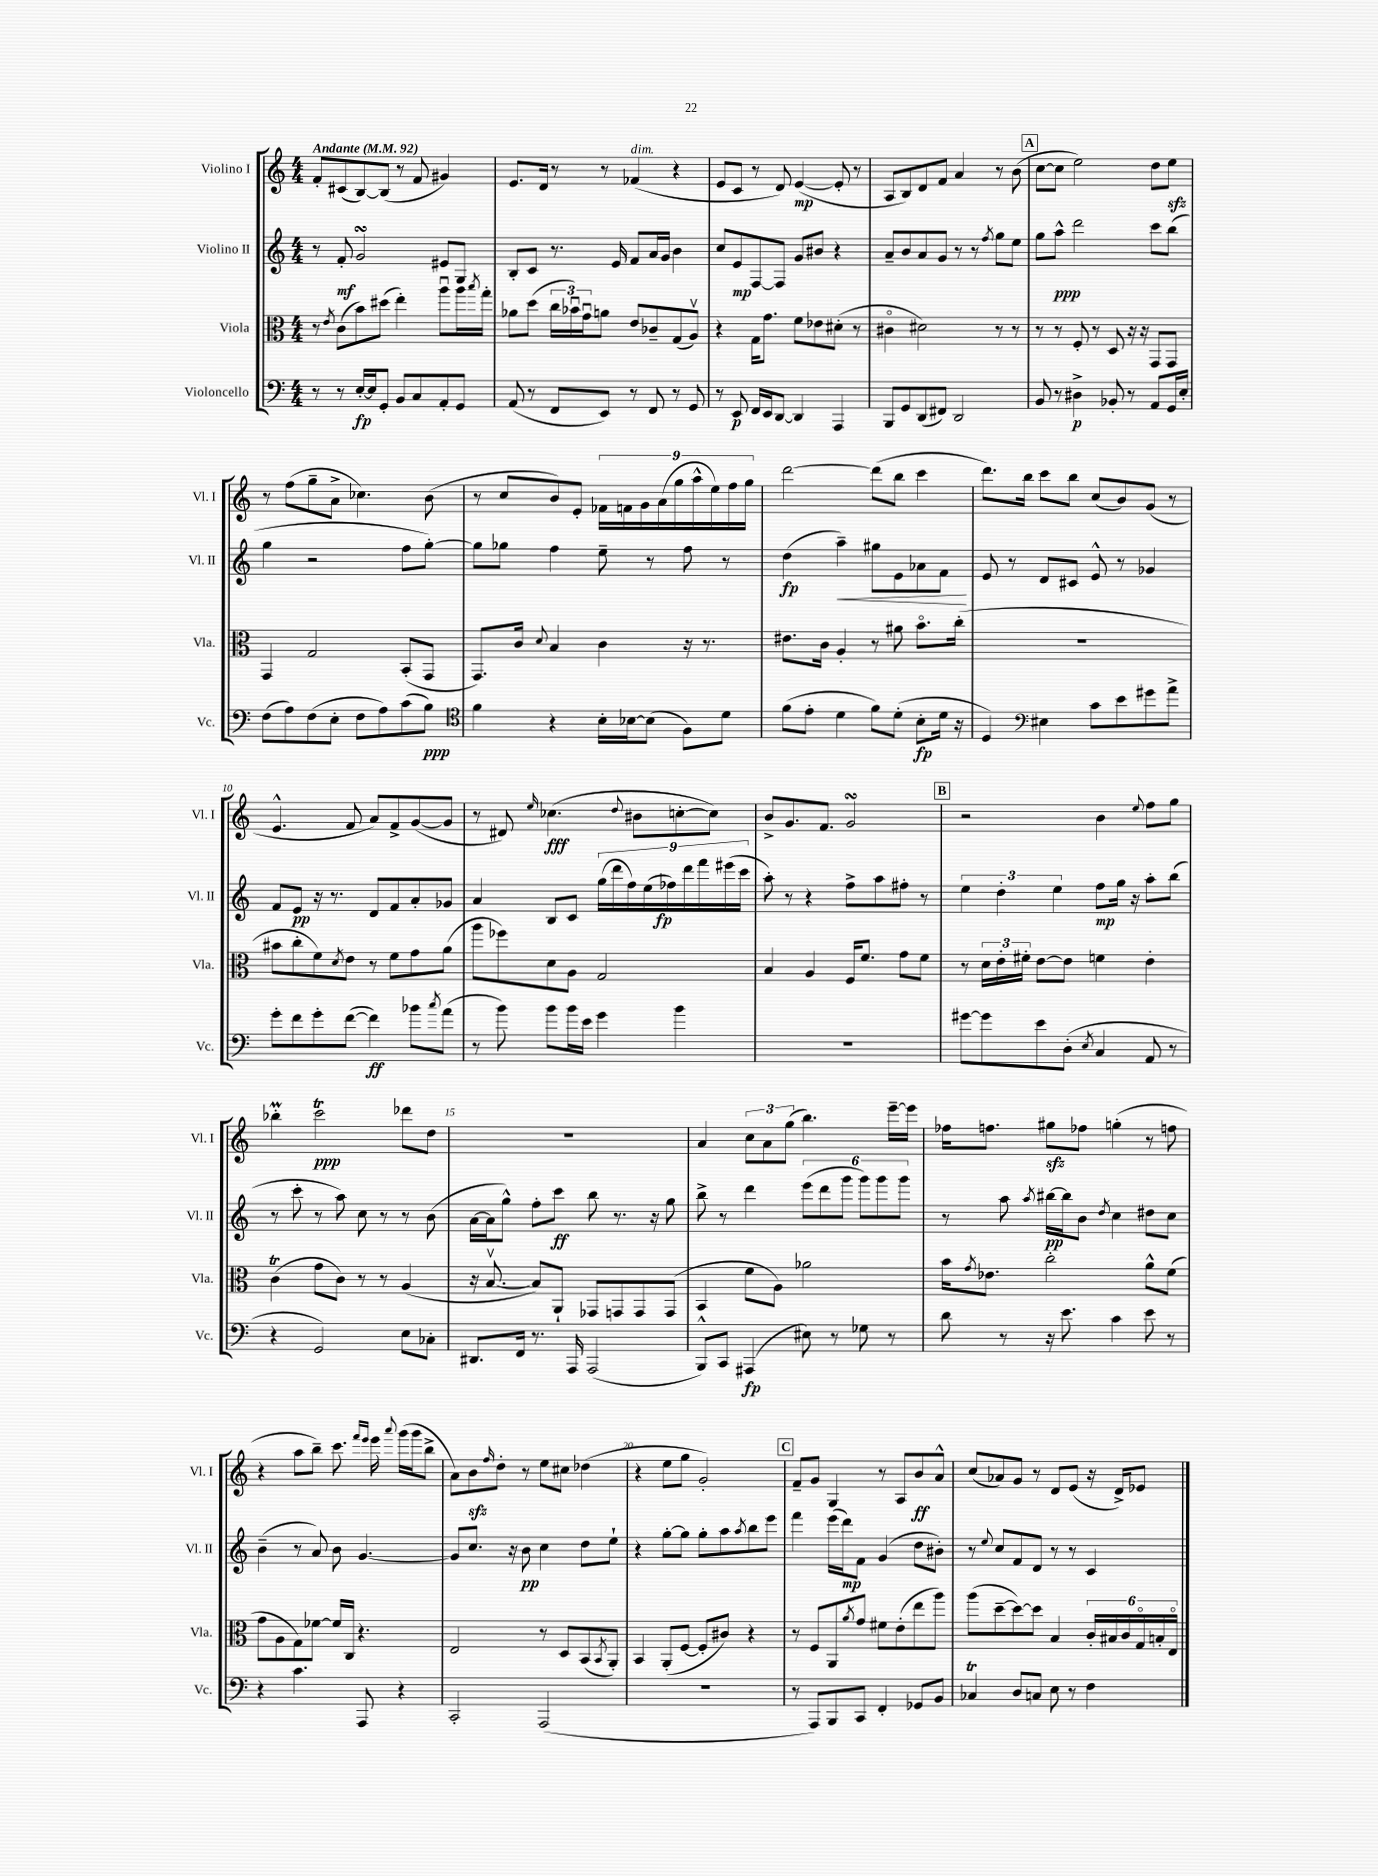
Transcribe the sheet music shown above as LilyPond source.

<<
\new StaffGroup <<
\new Staff = "s0" \with { instrumentName = "Violino I" shortInstrumentName = "Vl. I" } {
    \clef treble \key c \major \numericTimeSignature \time 4/4 \tempo "Andante" 4 = 92
    f'8-. cis'8( b8~) b8( r8 f'8 gis'4) |
    e'8. d'16 r8 r8 fes'4^\markup { \italic "dim." }( r4 |
    e'8 c'8 r8 d'8) e'4~\mp( e'8-. r8 |
    a8 b8) d'8 f'8 a'4 r8 b'8( |
    \mark \markup { \box "A" } c''8~ c''8 e''2) d''8 e''8\sfz |
    r8 f''8( g''8-- a'8-> ces''4.) b'8( |
    r8 c''8 b'8) e'8-. \tuplet 9/8 { fes'16 f'16 g'16 a'16( g''16 a''16-^ e''16) f''16 g''16 } |
    d'''2~ d'''8( b''8 c'''4 |
    d'''8.) b''16 c'''8 b''8 c''8( b'8) g'8( r8 |
    e'4.-^ f'8 a'8) f'8-> g'8~( g'8 |
    r8 dis'8) \grace { e''16 } ces''4.\fff( \appoggiatura { d''8 } bis'8 c''8~-. c''8) |
    b'8-> g'8. f'8. g'2\turn |
    \mark \markup { \box "B" } r2 b'4 \appoggiatura { e''8 } f''8 g''8 |
    bes''4-.\prall c'''2\trill\ppp des'''8 d''8 |
    R1 |
    a'4 \tuplet 3/2 { c''8 a'8 g''8( } b''4.) e'''16~-- e'''16 |
    fes''16 f''8. gis''8\sfz fes''8 g''4-.( r8 f''8 |
    r4 a''8 b''8--) c'''8. \grace { f'''16 e'''16 } e'''16 \appoggiatura { a'''8 } g'''16( g'''16 b''8-> |
    a'8) b'8\sfz \grace { f''16 } d''8-. r8 e''8 cis''8 des''4( |
    r4 e''8 g''8 g'2-.) |
    \mark \markup { \box "C" } f'8-- g'8 g4 r8 a8 b'8\ff a'8-^ |
    c''8( aes'8) g'8 r8 d'8 e'8( r16 d'16->) ees'8 \bar "|." |
}
\new Staff = "s1" \with { instrumentName = "Violino II" shortInstrumentName = "Vl. II" } {
    \clef treble \key c \major \numericTimeSignature \time 4/4
    r8 f'8-.\mf g'2\turn eis'8 g8 |
    b8-. c'8 r8. e'16 f'8 a'16 g'16 b'4 |
    c''8 e'8\mp f8~ f8 g'8 bis'8 r4 |
    a'8-- b'8 a'8 g'8 r8 r8 \acciaccatura { f''8 } g''8 e''8 |
    \mark \markup { \box "A" } g''8 a''8-^\ppp d'''2 c'''8 b''8( |
    g''4 r2 f''8 g''8~-.) |
    g''8 ges''8 f''4 e''8-- r8 f''8 r8 |
    d''4\fp( a''4--\<) gis''8 e'8 aes'8 f'8\! |
    e'8 r8 d'8 cis'8 e'8-^ r8 ges'4 |
    f'8 e'8\pp r16 r8. d'8 f'8 a'8-. ges'8 |
    a'4 b8 c'8 \tuplet 9/8 { g''16( d'''16 f''16) e''16( fes''16\fp) d'''16 f'''16 eis'''16( c'''16 } |
    a''8-.) r8 r4 f''8-> a''8 fis''8-. r8 |
    \mark \markup { \box "B" } \tuplet 3/2 { e''4 d''4-. e''4 } f''8\mp g''16 r16 a''8-. b''8( |
    r8 c'''8-. r8 a''8) c''8 r8 r8 b'8( |
    a'16~ a'16 g''8-^) f''8-. c'''8\ff b''8 r8. r16 g''8 |
    b''8-> r8 d'''4 \tuplet 6/4 { e'''8( d'''8 g'''8 g'''8) g'''8 g'''8 } |
    r8 a''8 \acciaccatura { a''8 } bis''16~\pp bis''16 b'8 \acciaccatura { d''8 } c''4 dis''8 c''8 |
    b'4--( r8 a'8) b'8 g'4.~ |
    g'8 c''8. r16 b'8\pp c''4 d''8 e''8-! |
    r4 g''8~-. g''8 g''8-. a''8 \acciaccatura { a''8 } b''8 e'''8 |
    \mark \markup { \box "C" } f'''4 e'''16( d'''16\mp) f'8 g'4( d''8 bis'8-.) |
    r8 \appoggiatura { e''8 } c''8 f'8 d'8 r8 r8 c'4 \bar "|." |
}
\new Staff = "s2" \with { instrumentName = "Viola" shortInstrumentName = "Vla." } {
    \clef alto \key c \major \numericTimeSignature \time 4/4
    r8 \acciaccatura { e'8 } c'8( b'8) dis''8( e''4-.) a''8\downbow a''16 \acciaccatura { b''8 } g''16-. |
    aes'8 d''8( \tuplet 3/2 { c''16 bes'16\downbow) g'16\downbow } a'8 e'8 ces'8-- g8( a8\upbow) |
    r4 g16 g'8. f'8 ees'8 dis'8-.( r8 |
    cis'4\flageolet dis'2) r8 r8 |
    \mark \markup { \box "A" } r8 r8 f8-. r8 d8 r16 r16 g,8 g,8 |
    g,4 g2 b,8-.( g,8 |
    g,8.) c'16 \appoggiatura { d'8 } b4 c'4 r16 r8. |
    eis'8. c'16 a4-. r8 ais'8 b'8.\flageolet c''16-.( |
    R1 |
    bis'8 c''8-. f'8) \acciaccatura { d'8 } e'8 r8 f'8 g'8 a'8( |
    a''8 fes''8) d'8 a8 g2 |
    b4 a4 f16 f'8. g'8 f'8 |
    \mark \markup { \box "B" } r8 \tuplet 3/2 { d'16 e'16-. fis'16-. } e'8~ e'8 f'4 e'4-. |
    c'4\trill( g'8 c'8) r8 r8 a4( |
    r16 b8.~\upbow b8) a,8-! ges,8 g,8 g,8 g,8( |
    b,4 f'8 a8) aes'2 |
    b'16 \acciaccatura { g'8 } ees'8. c''2-. a'8-^ f'8( |
    g'8 a8 g8) fes'8~ fes'16 c16 r4. |
    e2 r8 d8 b,8( \acciaccatura { b,8 } a,8-.) |
    b,4 a,8-.( f8~ f8-. cis'8) r4 |
    \mark \markup { \box "C" } r8 f8 a,8 \acciaccatura { a'8 } g'8 fis'8 e'8-.( e''8 a''8) |
    a''8( d''8~-- d''8~) d''8 b4 \tuplet 6/4 { c'16-. bis16 c'16 g16\flageolet b16-. e16\flageolet } \bar "|." |
}
\new Staff = "s3" \with { instrumentName = "Violoncello" shortInstrumentName = "Vc." } {
    \clef bass \key c \major \numericTimeSignature \time 4/4
    r8 r8 e16~-.\fp e16 g,8-. b,8 c8 a,8-. g,8 |
    a,8( r8 f,8 e,8) r8 f,8 r8 g,8 |
    r8 e,8\p f,16 e,16 d,8~ d,4 a,,4 |
    b,,8 g,8 d,8( fis,8) d,2 |
    \mark \markup { \box "A" } b,8 r8 dis4->\p bes,8-. r8 a,8 g,16 e16-. |
    f8( a8) f8( e8-. f8 a8) c'8( b8\ppp) |
    \clef tenor f'4 r4 b16-. bes16~ bes8( f8) d'8 |
    f'8( e'8-. d'4 f'8) d'8-.( b8-.\fp d'16 r16 |
    d4) \clef bass eis4 c'8 e'8 gis'8 a'8-> |
    g'8-. f'8 g'8-. f'8~( f'4\ff) bes'8 \acciaccatura { c''8 } a'8( |
    r8 b'8) b'8 b'16 e'16 g'4 b'4 |
    R1 |
    \mark \markup { \box "B" } gis'8~ gis'8 e'8 d8-.( \acciaccatura { e8 } c4 a,8 r8 |
    r4 g,2) e8 ces8-. |
    dis,8. f,16 r8. a,,16 a,,2( |
    b,,8-^) c,8 ais,,4\fp( eis8) r8 ges8 r8 |
    d'8 r8 r16 e'8. c'4 e'8 r8 |
    r4 c'4. a,,8 r4 |
    c,2-. a,,2( |
    R1 |
    \mark \markup { \box "C" } r8 a,,8) b,,8 c,8 f,4-. ges,8 b,8 |
    ces4\trill d8 c8 e8 r8 f4 \bar "|." |
}
>>
>>
\layout { \context { \Score \override BarNumber.break-visibility = ##(#f #t #t) barNumberVisibility = #(every-nth-bar-number-visible 5) } }
